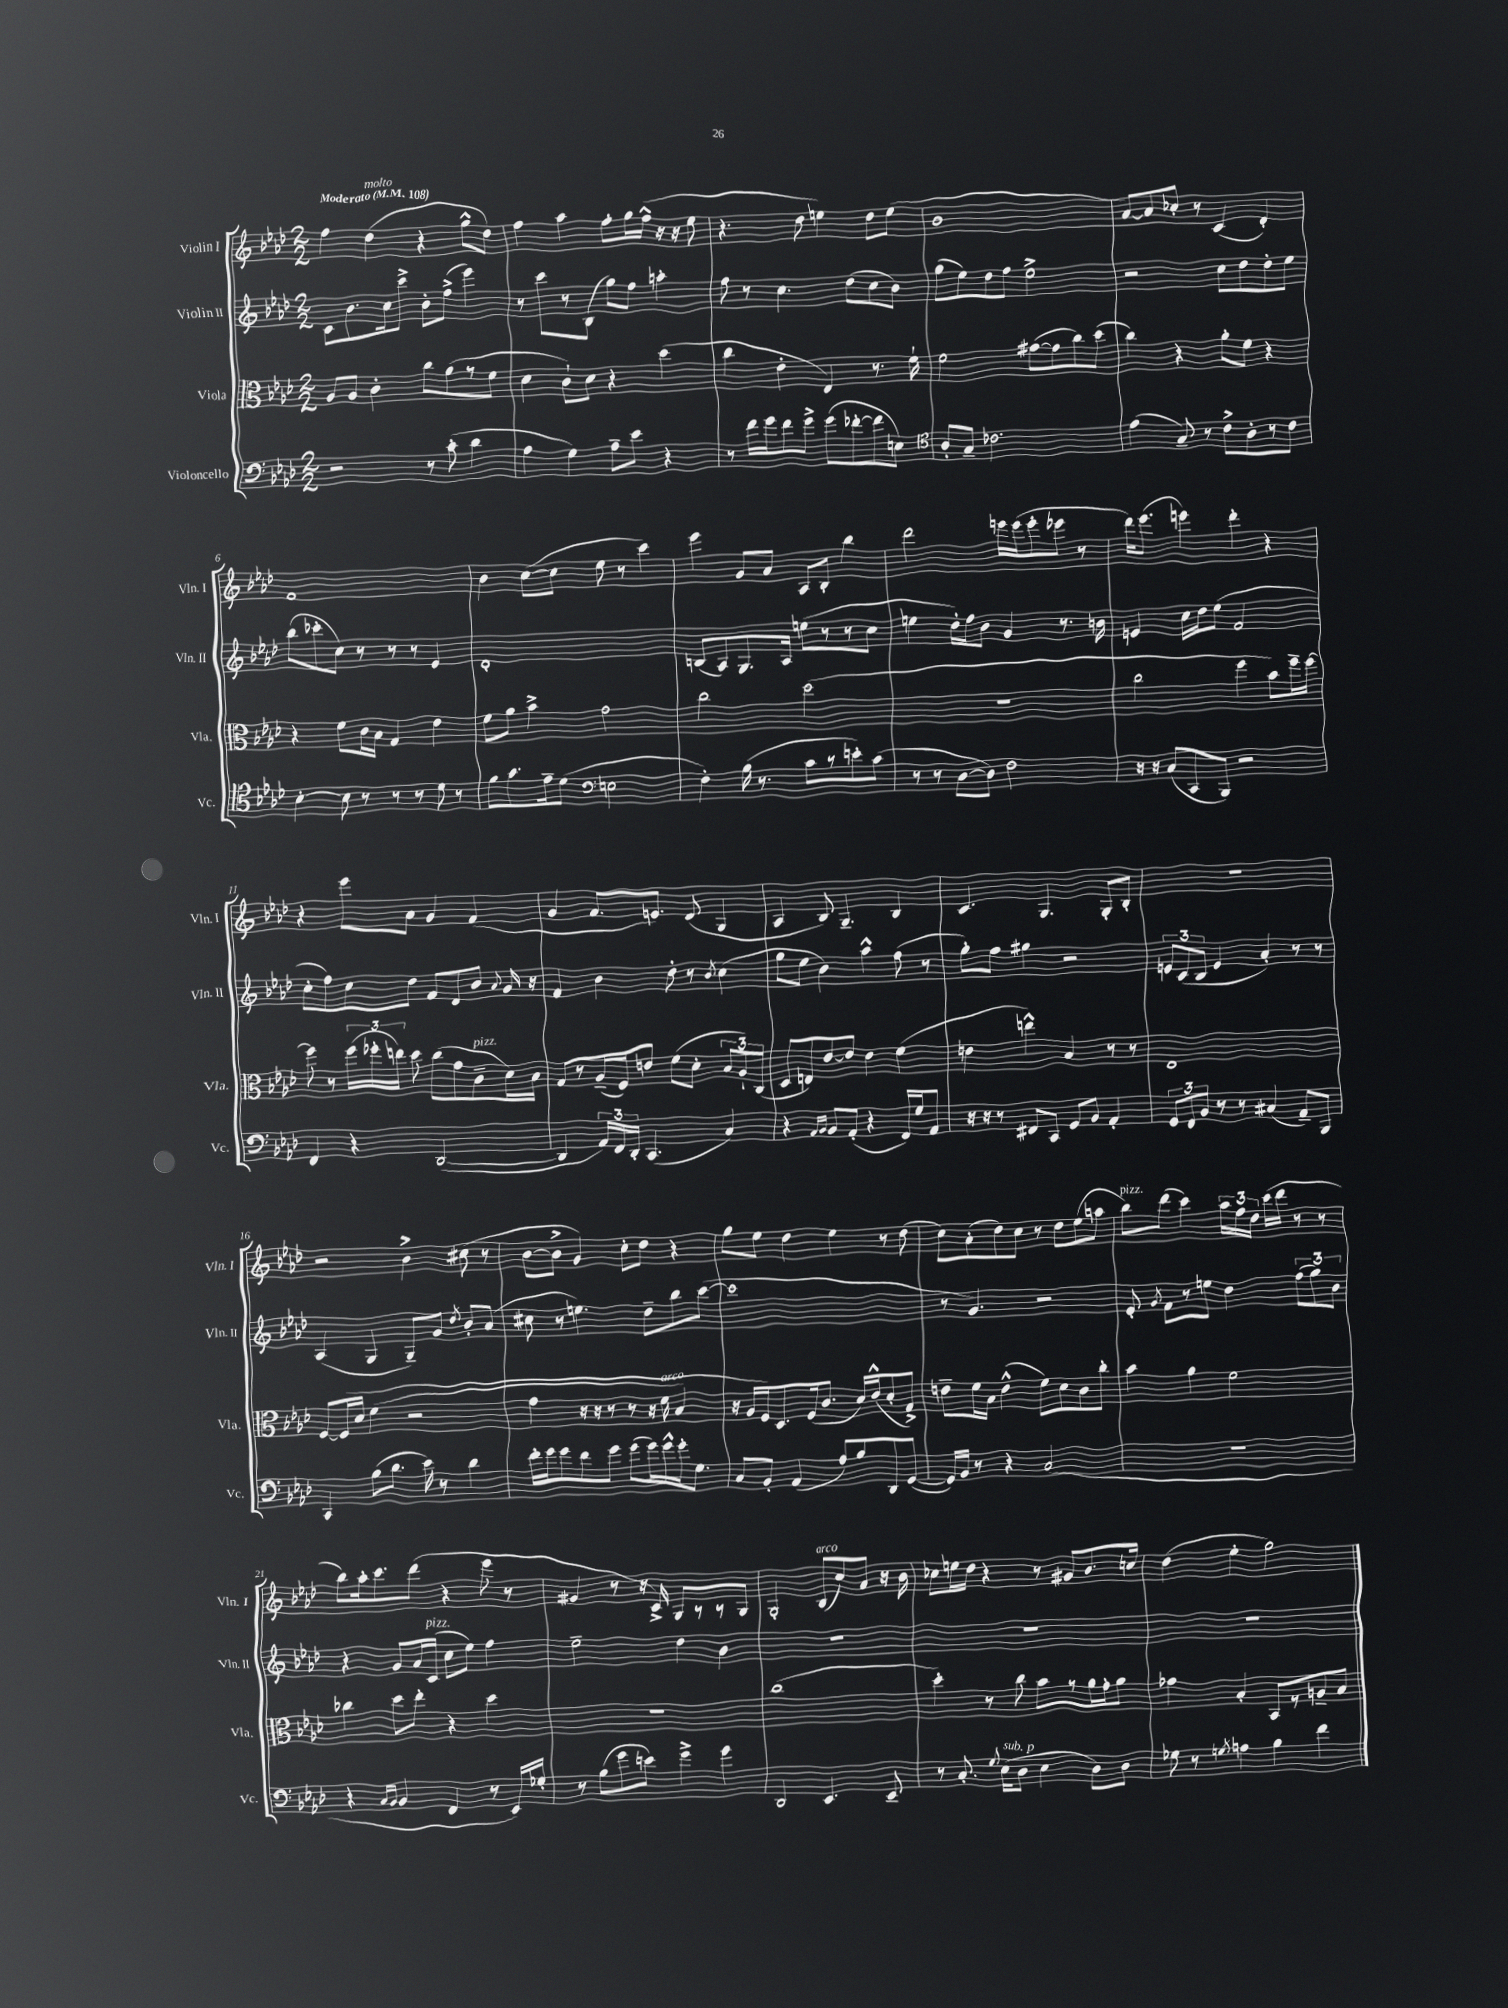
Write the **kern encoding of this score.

**kern	**kern	**kern	**kern
*part4	*part3	*part2	*part1
*staff4	*staff3	*staff2	*staff1
*I"Violoncello	*I"Viola	*I"Violin II	*I"Violin I
*I'Vc.	*I'Vla.	*I'Vln. II	*I'Vln. I
*clefF4	*clefC3	*clefG2	*clefG2
*k[b-e-a-d-]	*k[b-e-a-d-]	*k[b-e-a-d-]	*k[b-e-a-d-]
*M2/2	*M2/2	*M2/2	*M2/2
*MM108	*MM108	*MM108	*MM108
=1	=1	=1	=1
!	!	!	!LO:TX:a:B:t=Moderato
2r	8A-/L	8c\L	4ff\
.	8A-/J	8.b-\	.
!	!	!	!LO:TX:a:i:t=molto
.	4c'\	.	(4dd-\
.	.	16cc\k	.
.	.	8ccc^\J	.
8r	8cc\L	8b-'\L	4r
(8c'\	(8a-\	(8ff^\J	.
4d-\	8r	4eee-\)	8gg^^\L
.	8f\J	.	8dd-\J)
=2	=2	=2	=2
4A-\	4d-\	8r	4ff\
.	.	8ccc\L	.
4G\)	8c`\L)	8r	4aa-\
.	8d-\J	(8B-\J	.
8A-~\L	4r	8gg\L)	8ff'\L
8e-\J	.	8ff\J	16gg\L
.	.	.	(16ff^^\JJ
4r	(4dd-\	4aan'\	16r
.	.	.	16r
.	.	.	8ee-\
=3	=3	=3	=3
8r	4cc\	8ff\	4.r
16f\LL	.	8r	.
16g\J	.	.	.
8f\	4e-'\	4.cc\	.
8g^\J	.	.	8dd-\
(8g\L	4E-/)	.	4een\)
[8f-X'\	.	(8dd-\L	.
8f-\]	8.r	8cc\	8dd-\L
8En\J)	.	8b-\J)	(8ee\J
.	16f`\	.	.
=4	=4	=4	=4
*clefC4	*	*	*
8A-'/L	2f\	(8gg\L	1b-
8G~/J	.	8ee-\)	.
2.c-X\	.	8dd-\	.
.	.	8ff\J	.
.	([8g#X\L	2ee-^\	.
.	8g#\]	.	.
.	8cc\)	.	.
.	(8dd-\J	.	.
=5	=5	=5	=5
(4e-\	4cc\)	2r	[8a-/L)
.	.	.	8a-/]
8G~/)	4r	.	8cc-X'/J
8r	.	.	8r
8c^\L	8a-'\L	8cc\L	(4c/
8A-'\	8f\J	8dd-\	.
8r	4r	8dd-'\	4d-'/)
8c\J	.	8ee-\J	.
!!LO:LB:g=z
=6	=6	=6	=6
[4B-'\	4r	(8bb-\L	1f
.	.	8ccc-X'\	.
8B-\]	8f\L	8cc\J)	.
8r	16c\L	8r	.
.	16B-\JJ	.	.
8r	4G/	8r	.
8r	.	8r	.
8d-\	4e-\	4e-/	.
8r	.	.	.
=7	=7	=7	=7
8f\L	8f\L	1d-'	4b-\
8.g\	8a-\J	.	.
.	4b-^\	.	([8cc\L
16e-~\k	.	.	.
(8d-\J	.	.	8cc\J]
*clefF4	*	*	*
2En\	2g\	.	8ee-\
.	.	.	8r
.	.	.	4ccc\)
=8	=8	=8	=8
4F'\)	2cc\	(8Bn/L	4eee-\
.	.	8A-/)	.
(16B-\	.	8.G/	8g/L
8.r	.	.	.
.	.	.	8a-/J
.	.	16A-/Jk	.
8c\L	(2dd-\	(8een\L	8A-/L
8r	.	8r	8B-'/J
8en'\)	.	8r	4bb-\
(8c\J	.	8cc\J	.
=9	=9	=9	=9
8r	1r	4een\	2ddd-\
8r	.	.	.
[8D-\L	.	16dd-'\LL)	.
.	.	16ff\J	.
8D-\J])	.	8b-\J	.
2F\	.	4g/	16eeen\LL
.	.	.	(16eee\J
.	.	.	8eee'\
.	.	8.r	8eee-X\J
.	.	.	8r
.	.	16bn\	.
=10	=10	=10	=10
16r	2cc\	4en/	16ddd-\KL)
16r	.	.	(8.eee-\J
(8C/L	.	.	.
8CC/	.	16cc\LL	4eeen\)
.	.	16dd-\J	.
8BBB-/J)	.	(8ee-\J	.
2r	4ff\	2f/	4ddd-'\
.	8b-\L)	.	4r
.	16ff~\L	.	.
.	[16ff\JJ	.	.
!!LO:LB:g=z
=11	=11	=11	=11
4FF/	8ff\]	8cc'\L	4r
.	8r	8ff\)	.
4r	(24ff\LL	8cc\	8eee-\L
.	24ff-X'\	.	.
.	24een\JJ)	.	.
.	8dd-\	8dd-\J	8a-\J
([2DD-/	(8cc\L	8f/L	4g/
.	8g\	8d-/	.
!	!LO:TX:a:i:t=pizz.	!	!
.	8c~\	8b-/J	(4f/
.	.	8qqa-/	.
.	16d-\L)	16g/	.
.	16B-\JJ	16r	.
=12	=12	=12	=12
4DD-/]	8G/L	4f/	4g/
.	8r	.	.
24AA-/LL)	(16A-~/L	4b-\	8.f/L
24FF/	.	.	.
.	16F/J)	.	.
24DD-'/JJ	.	.	.
(4.CC/	8en/J	.	.
.	.	.	8.en/J)
.	(8f\L	8dd-'\	.
.	8d-'\J	8r	(8d-/
.	.	8qb-/	.
4C/)	12B-/L	(4cc\	4G/
.	12A-`/)	.	.
.	(12C/J	.	.
=13	=13	=13	=13
4r	8D-/L	8gg\L	4A-/
.	8En/)	8ee-\J	.
16qqAA-/LL	.	.	.
16qqBB-/JJ	.	.	.
8BB-/L	[8e-/	4b-\)	8B-/)
(8AA-'/J	8e-/J]	.	4.G~/
4r	4e-\	4aa-^^\	.
16FF/LL)	(4f\	(8ff\	4B-/
16G/J	.	.	.
8AA-/J	.	8r	.
=14	=14	=14	=14
16r	4en\	8gg'\L)	4.c/
16r	.	.	.
8r	.	8ff\J	.
8FF#X/L	4een^^\)	4gg#X\	.
8CC/J	.	.	4.G/
8GG/L	4B-/	2r	.
8BB-/J	.	.	.
4AA-'/	8r	.	8G'/L
.	8r	.	8B-'/J
=15	=15	=15	=15
12GG/L	1E-	12en/L	1r
12FF/	.	(12c/	.
12BB-/J	.	12B-/J	.
8r	.	4e/	.
8r	.	.	.
(4C#X/	.	4a-'/)	.
8AA-~/L)	.	8r	.
8BBB-/J	.	8r	.
!!LO:LB:g=z
=16	=16	=16	=16
4CC/	[8F/L	(4A-/	2r
.	(16F/L]	.	.
.	16d-/JJ	.	.
(8B-\L	(4f\	4G/	.
8.d-\J	.	.	.
.	2r	8G~/L)	4b-^\
16e-\)	.	.	.
8r	.	8g/J	.
.	.	8qdd-/	.
4d-\	.	8b-'/L	(8cc#X\
.	.	(8a-/J	8r
=17	=17	=17	=17
16f'\LL	4g\	8cc#X\	[8b-\L
16g\J	.	.	.
8g\	.	8r	8b-^\J]
8f\	16r	4.een\)	4g/)
.	16r	.	.
8g\J	8r	.	.
(8g\L	8r	.	8cc'\L
16g\L)	16r	8dd-~\L	8dd-\J
!	!LO:TX:a:i:t=arco	!	!
16g^^\	16f\	.	.
16g'\J	4B-/)	8bb-\	4r
8.G\J	.	.	.
.	.	([8ccc\J	.
=18	=18	=18	=18
8C/L	16r	1ccc]	8gg\L
.	16A-/LL	.	.
8BB-'/J	16F/J)	.	8ee-\J
.	8.D-/	.	.
(4AA-/	.	.	4dd-\
.	(16F/k	.	.
.	8.c/J	.	.
8A-/L)	.	.	4ee-\
8B-/	16d-/LL)	.	.
.	(16e-^^/J	.	.
8DD-/	8d-'/	.	8r
([8GG/J	8G^/J)	.	(8dd-\
=19	=19	=19	=19
16GG/LL])	8en~\L	8r	8cc\L)
16BB-/JJ	.	.	.
8r	16f\L	4.g/)	(8a-'\
.	16B-\JJ	.	.
4r	(4e^^\	.	8dd-\)
.	.	.	8cc\J
(2C/	8f\L)	2r	8r
.	8d-\	.	8dd-\L
.	8c\	.	(8ee-\
.	8cc'\J	.	8aan\J
=20	=20	=20	=20
!	!	!	!LO:TX:a:i:t=pizz.
1r	4b-\	8e-'/	8bb-\L)
.	.	8qg/	.
.	.	8f\L	(8ddd-\J
.	4a-\	8r	4ccc\)
.	.	8een\J	.
.	2f\	4dd-\	24aa-\LL
.	.	.	24ff\
.	.	.	24dd-\JJ
.	.	.	(16ccc\LL
.	.	.	16ddd-\JJ
.	.	(12ff\L	8r
.	.	12gg\)	.
.	.	.	8r
.	.	12b-\J	.
!!LO:LB:g=z
=21	=21	=21	=21
4r	4cc-X\	4r	8bb-\L)
.	.	.	16aa-'\k
.	.	.	8.ccc\
16qqC/LL	.	.	.
16qqBB-/JJ	.	.	.
4BB-/	8dd-\L	8g/L	.
.	8ee-'\J	16a-/L	(8ddd-\J
!	!	!LO:TX:a:i:t=pizz.	!
.	.	(16c/JJ	.
4FF/	4r	8cc\L	4r
.	.	8ee-\J)	.
8r	4dd-\	4ff\	8eee-\
16EE-/LL)	.	.	8r
16G-X'/JJ	.	.	.
=22	=22	=22	=22
8r	1r	2ee-~\	4g#X/
(8B-\L	.	.	.
8g\	.	.	8r
8en\J)	.	.	16r
.	.	.	16c^/)
4g^\	.	4dd-\	8G/L
.	.	.	8r
4g\	.	4b-\	8r
.	.	.	8G/J
=23	=23	=23	=23
2DD-/	(1cc	1r	2G'/
!	!	!	!LO:TX:a:i:t=arco
4.EE-/	.	.	(8B-/L
.	.	.	8cc/)
.	.	.	8a-/J
8EE-~/	.	.	16r
.	.	.	16b-\
=24	=24	=24	=24
8r	4dd-'\)	1r	8cc-X\L
8.C'/	.	.	16een\L
.	.	.	16dd-\JJ
.	8r	.	4r
8qqG/	.	.	.
!LO:TX:a:i:t=sub. p	!	!	!
(16E-\KL	.	.	.
8D-\J	8cc\	.	.
4E-\	8b-\L	.	8r
.	8r	.	8g#X/L
8D-\L)	16a-\L	.	8.b-/
.	16g'\J	.	.
8D-\J	8a-\J	.	.
.	.	.	16ccn/Jk
=25	=25	=25	=25
8G-X\	4g-X\	1r	(4dd-\
8r	.	.	.
8qGn/	.	.	.
4An\	4B-'/	.	4ee-'\
4B-\	8BB-/L	.	2gg\)
.	8r	.	.
4f\	8An~/	.	.
.	8B-/J	.	.
==	==	==	==
*-	*-	*-	*-
